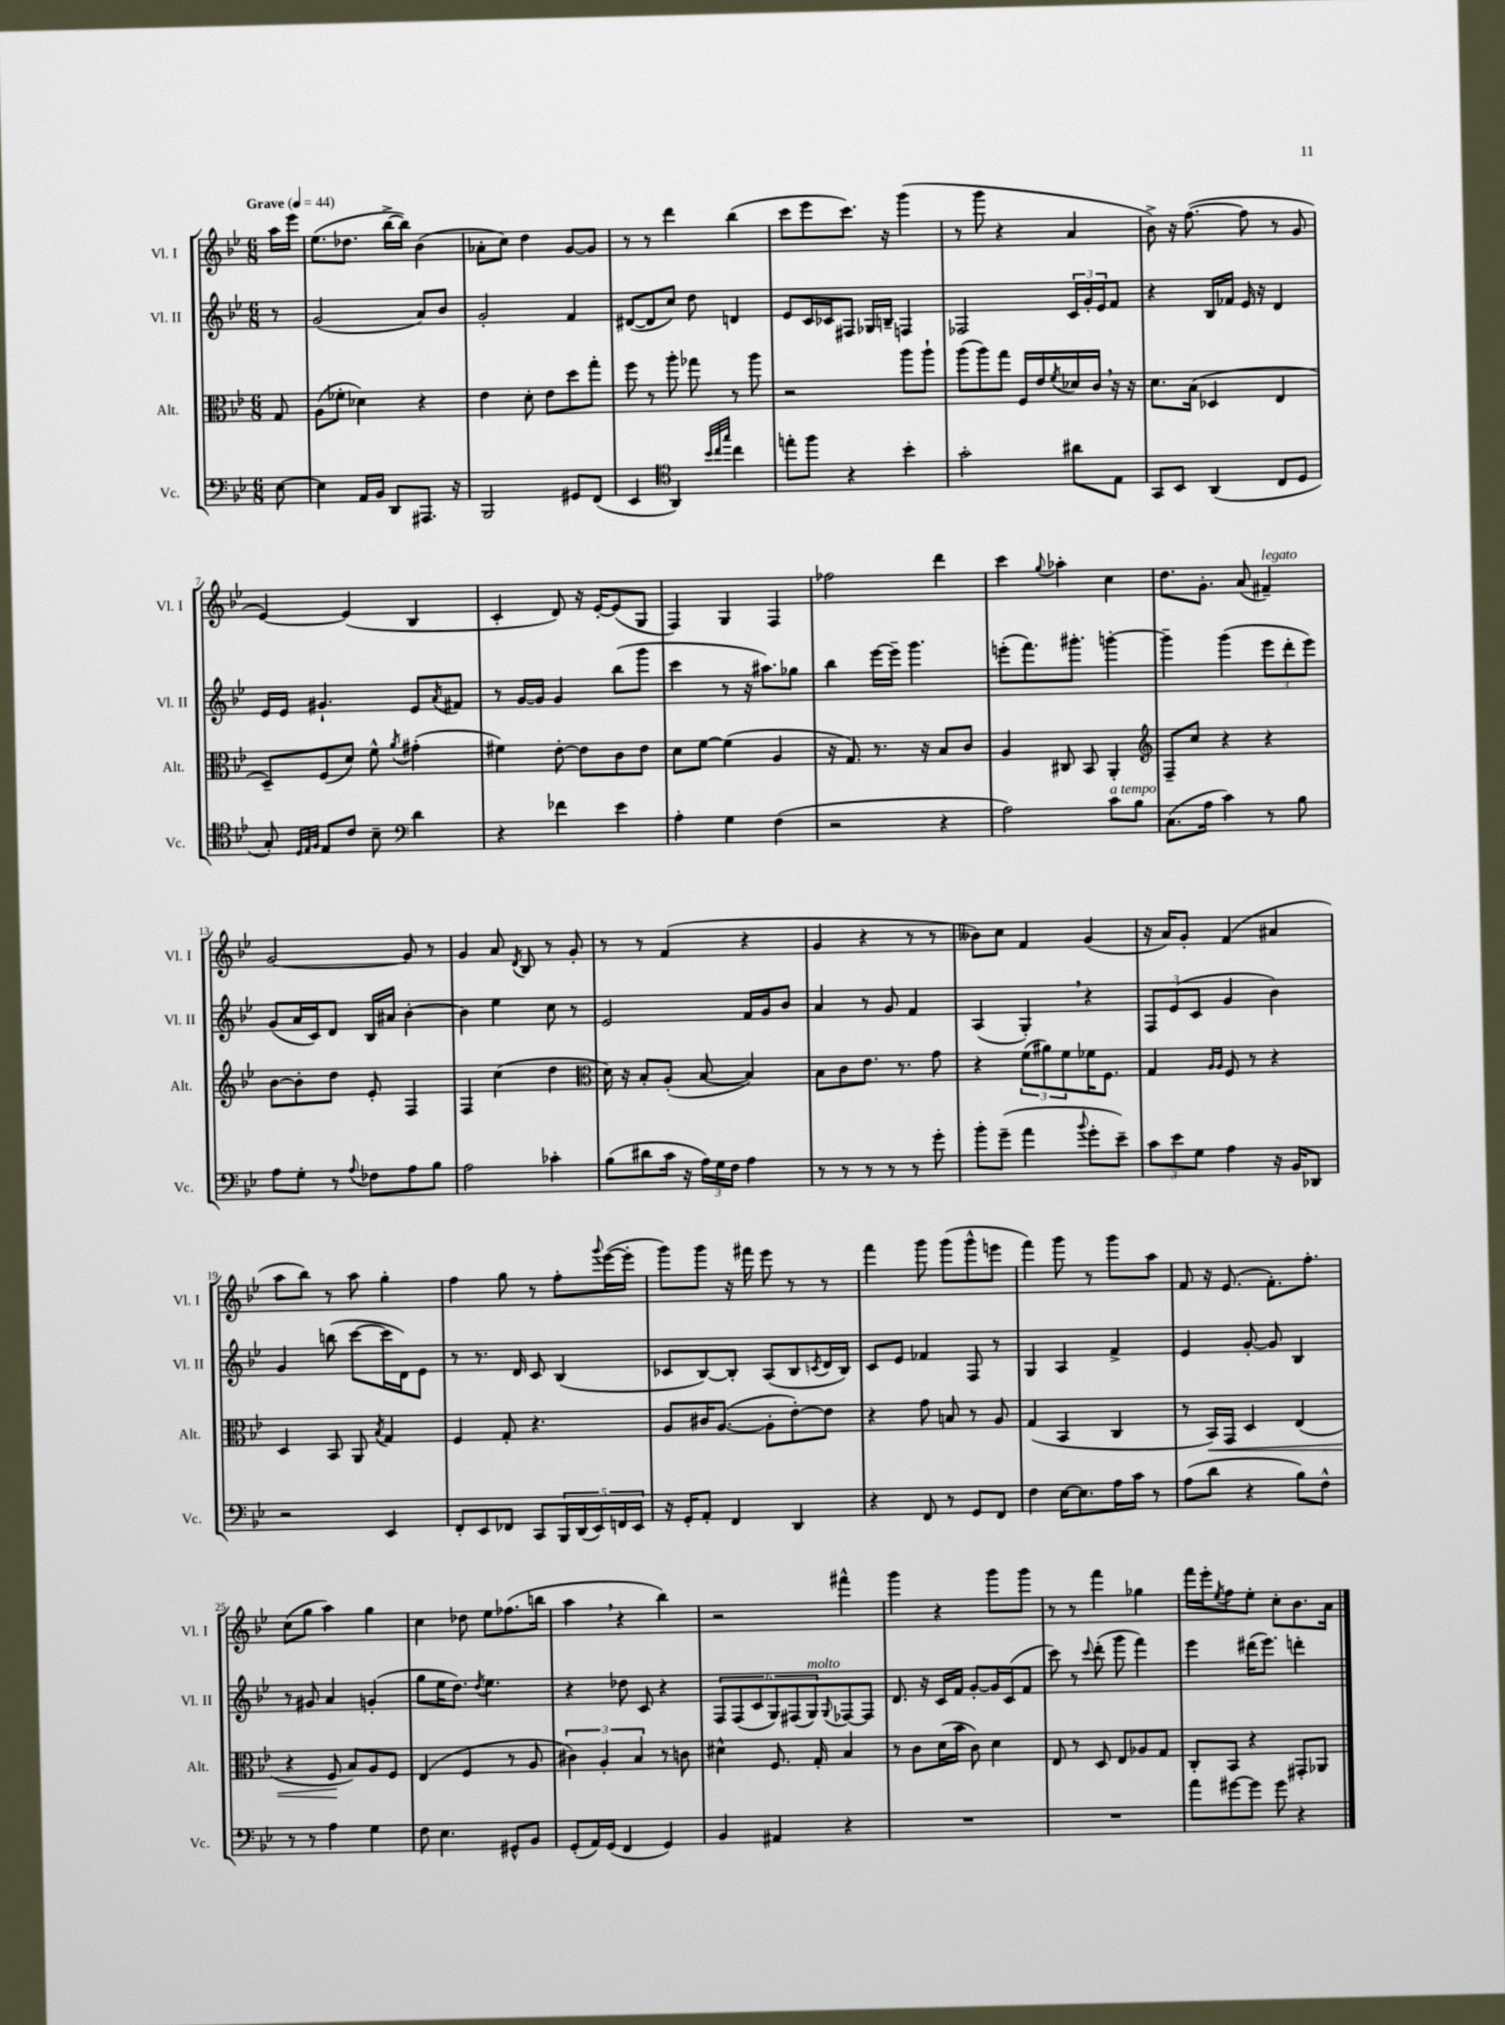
<<
\new StaffGroup <<
\new Staff = "s0" \with { instrumentName = "Vl. I" shortInstrumentName = "Vl. I" } {
    \clef treble \key bes \major \numericTimeSignature \time 6/8 \partial 8 \tempo "Grave" 4 = 44
    a''16 ees'''16 |
    ees''8.( des''8. bes''16~-> bes''16) bes'4( |
    aes'8-. c''8) d''4 g'8~ g'8 |
    r8 r8 d'''4 bes''4( |
    c'''8 ees'''8 c'''8.) r16 g'''4( |
    r8 g'''8 r4 a'4 |
    bes'8->) r16 f''8.~( f''8 r8 g'8 |
    ees'4~) ees'4( bes4 |
    c'4-. d'8) r16 ees'16~-. ees'8( g8 |
    f4) g4 f4 |
    fes''2 d'''4 |
    c'''4 \appoggiatura { g''8 } aes''4-. c''4 |
    d''8. g'8.-. a'8( fis'4--^\markup { \italic "legato" }) |
    g'2~ g'8 r8 |
    g'4 a'8 \acciaccatura { d'8 } bes8 r8 g'8-. |
    r8 r8 f'4( r4 |
    g'4 r4 r8 r8 |
    beses'8) c''8 f'4 g'4( |
    r16 a'16) g'8-. f'4( ais'4 |
    a''8 bes''8) r8 a''8 g''4-. |
    f''4 g''8 r8 f''8-. \appoggiatura { g'''8 } ees'''16~( ees'''16-. |
    g'''8) g'''8 r16 fis'''16 ees'''8 r8 r8 |
    f'''4 g'''8 g'''8( g'''8-^ e'''8 |
    f'''4) g'''8 r8 g'''8 a''8 |
    f'8 r16 ees'8.( f'8.-.) f''8.-. |
    c''8( g''8 a''4) g''4 |
    c''4 des''8 ees''8 fes''8.( b''16 |
    a''4 \breathe r4 bes''4) |
    r2 fis'''4-^ |
    g'''4 r4 g'''8 g'''8 |
    r8 r8 f'''4 ges''4 |
    f'''16 ees'''16-. \acciaccatura { ees''8 } f''8 ees''8-. c''8-. bes'8. a'16 \bar "|." |
}
\new Staff = "s1" \with { instrumentName = "Vl. II" shortInstrumentName = "Vl. II" } {
    \clef treble \key bes \major \numericTimeSignature \time 6/8 \partial 8
    r8 |
    g'2( a'8) bes'8 |
    g'2-. f'4 |
    dis'8~( dis'8 c''8) d''8 d'4 |
    ees'8 c'16 ces'16 fis8 ges16 b16-- f4 |
    fes2 \tuplet 3/2 { c'16 g'16-. ees'16 } f'8 |
    r4 bes16 fes'16 ees'16 r16 d'4 |
    ees'16 ees'16 gis'4.-! ees'8 \acciaccatura { a'8 } fis'8 |
    r8 g'16~ g'16 g'4 bes''8( g'''8 |
    c'''4 r8 r16 ais''8.) ges''8 |
    bes''4 ees'''16~ ees'''16-- g'''4. |
    e'''8-.( f'''8.) gis'''8.-. g'''4~-. |
    g'''4-- g'''4( \tuplet 3/2 { ees'''8 d'''8-. ees'''8) } |
    g'8( a'16 c'16) d'8 bes16 ais'16 bes'4~-. |
    bes'4 ees''4 c''8 r8 |
    ees'2 f'16 g'16 bes'8 |
    a'4 r8 g'8 f'4 |
    a4( g4-.) \breathe r4 |
    \tuplet 3/2 { f8 ees'8( c'8 } g'4 bes'4) |
    g'4 b''8( c'''8~ c'''16 d'16) ees'8 |
    r8 r8. d'16 c'8 bes4( |
    ces'8 bes8~) bes8-. a8( bes8 \acciaccatura { c'8 } d'16 bes16) |
    c'8 ees'8 fes'4 f8 r8 |
    g4 a4 f'4-> |
    ees'4 g'8~-. g'8 bes4 |
    r8 gis'8 a'4 g'4-.( |
    g''8 ees''16 d''8.) \acciaccatura { d''8 } ees''4. |
    r4 des''8 c'8 r4 |
    \tuplet 6/4 { f8 f8( c'8 g8) fis8( g8^\markup { \italic "molto" }) } \appoggiatura { g8 } fes8~ fes8 |
    d'8. r16 c'16 f'16 g'8~-. g'16 c'16( f'8 |
    c'''8) r8 \appoggiatura { c'''8 } d'''8-.( g'''8 f'''4) |
    ees'''4 dis'''16( ees'''8.) d'''4-. \bar "|." |
}
\new Staff = "s2" \with { instrumentName = "Alt." shortInstrumentName = "Alt." } {
    \clef alto \key bes \major \numericTimeSignature \time 6/8 \partial 8
    g8 |
    a8( fes'8-. des'4) r4 |
    ees'4 d'8-. ees'8 d''8 g''8-. |
    f''8 r8 a''8-. ges''8 r8 a''8 |
    r2 a''8 a''8-! |
    a''8( a''8) g''8 f16 ees'16 \acciaccatura { f'8 } des'16 c'16 \breathe r16 r16 |
    d'8. bes16( des4 ees4 |
    d8--) f8( d'8) f'8-^ \acciaccatura { a'8 } gis'4-.( |
    fis'4) ees'8~-. ees'8 c'8 ees'8 |
    d'8 f'8~ f'4( a4 |
    r16 g8.) r8. r16 bes8 c'8 |
    a4 cis8 bes,8 a,4-. |
    \clef treble f8-- c''8 r4 r4 |
    bes'8~ bes'8-. d''8 ees'8-. f4 |
    f4 c''4( d''4 |
    \clef alto d'16) r16 bes8-. a8-.( bes8~ bes4) |
    bes8 c'8 ees'8. r8. g'8 |
    r4 \tuplet 3/2 { f'8( ais'8) f'8 } fes'16 f8. |
    g4 \grace { a16 a16 } f8 r8 r4 |
    d4 bes,8 a,8 \acciaccatura { bes8 } g4 |
    f4 g8-. r4. |
    a8 cis'16 a8.~( a8-. ees'8~-.) ees'8 |
    r4 g'8 b8 r8 a8 |
    g4( bes,4 c4 |
    r8 bes,16\<) g,16 d4 ees4( |
    r4 f8\! bes8) a8 f8 |
    ees4( f4 r8 a8 |
    \tuplet 3/2 { cis'4) a4-. bes4 } r8 c'8 |
    dis'4-^ f8. g16-. bes4 |
    r8 c'8 d'16( bes'16 c'8) d'4 |
    ees8 r8 d8 ees8 aes8 g8 |
    c8-. bes,8 r4 gis,8-. aes,8 \bar "|." |
}
\new Staff = "s3" \with { instrumentName = "Vc." shortInstrumentName = "Vc." } {
    \clef bass \key bes \major \numericTimeSignature \time 6/8 \partial 8
    ees8~ |
    ees4 a,16 bes,16 d,8 ais,,8. r16 |
    bes,,2 gis,8 f,8( |
    ees,4 \clef tenor a,4) \grace { bes'32 c''32 g''32 } c''4 |
    e''8-. f''8 r4 bes'4-. |
    g'2-. ais'8 ees8 |
    g,8 bes,8 a,4( c8 d8 |
    g8-.) \grace { d32 ees32 f32 } ees8 c'8 bes8-- \clef bass d'4 |
    r4 fes'4 ees'4 |
    a4-. g4 f4( |
    r2 r4 |
    a2) c'8^\markup { \italic "a tempo" } bes8 |
    c8.( a16 c'4) r8 bes8 |
    a8 g8-. r8 \appoggiatura { a8 } fes8 a8 bes8 |
    a2 ces'4-. |
    bes8( dis'8 c'16 r16 \tuplet 3/2 { a16) g16 f16 } a4 |
    r8 r8 r8 r8 r8 g'8-. |
    bes'8-. g'8--( a'4 \appoggiatura { bes'8 } g'8-. ees'8--) |
    \tuplet 3/2 { c'8 ees'8 g8 } a4 r16 bes,16 des,8 |
    r2 ees,4 |
    f,8-. ees,8 fes,8 c,8 \tuplet 5/4 { bes,,16 d,16( ees,16) f,16 ees,16 } |
    r16 g,16-. a,8-. f,4 d,4 |
    r4 f,8 r8 g,8 f,8 |
    f4 ees16~ ees8. a16 c'16 r8 |
    a8( d'8 r4 bes8) f8-^ |
    r8 r8 a4 g4 |
    f8 ees4. gis,8-^ bes,8 |
    g,8-.( a,16) g,16( f,4 g,4) |
    bes,4 ais,4 r4 |
    R2. |
    R2. |
    a'8 gis'8~ gis'8 gis'8 r4 \bar "|." |
}
>>
>>
